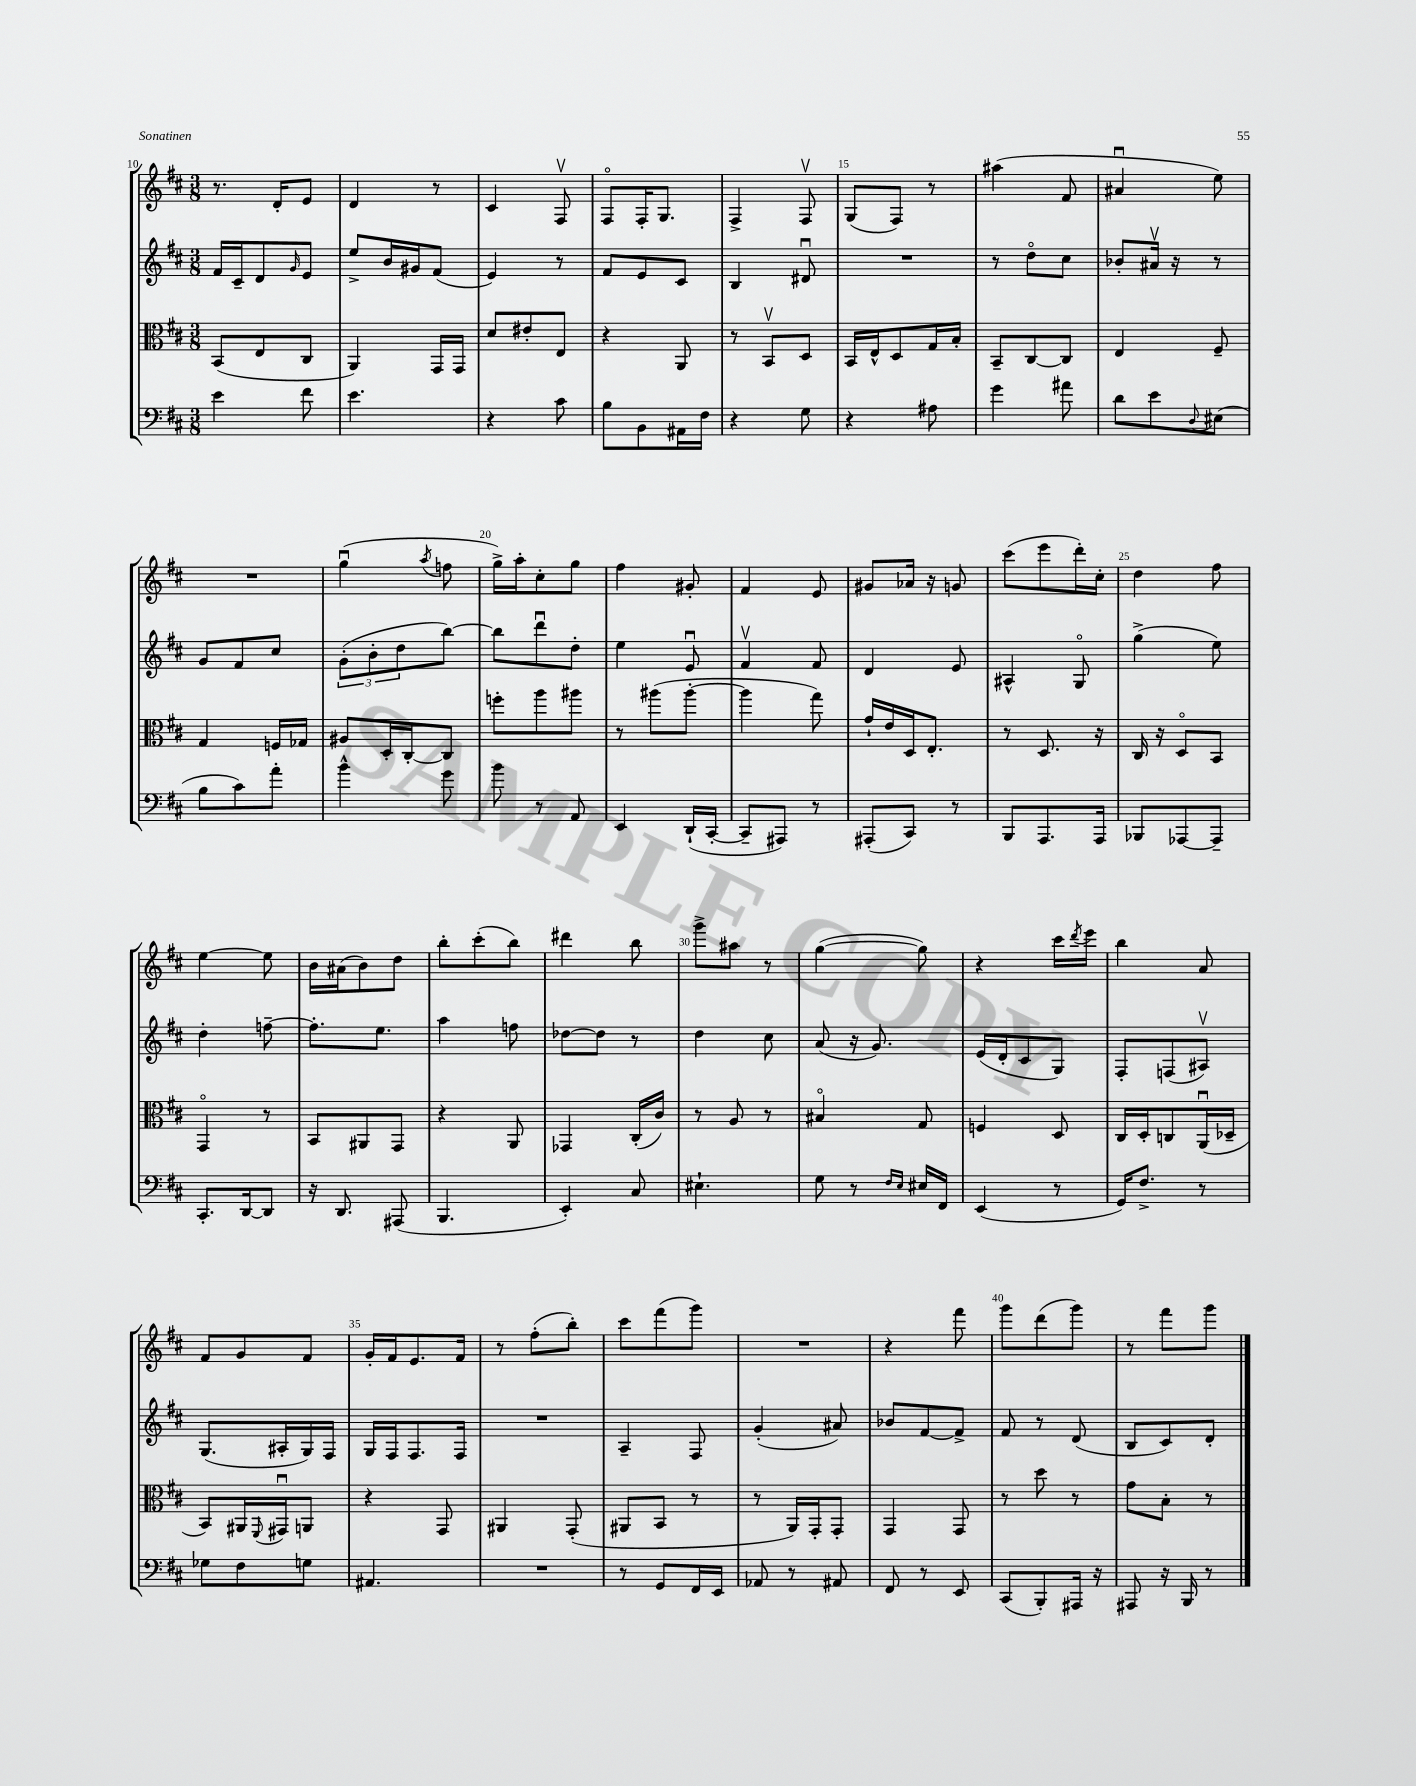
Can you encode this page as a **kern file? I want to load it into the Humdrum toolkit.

**kern	**kern	**kern	**kern
*part4	*part3	*part2	*part1
*staff4	*staff3	*staff2	*staff1
*clefF4	*clefC3	*clefG2	*clefG2
*k[f#c#]	*k[f#c#]	*k[f#c#]	*k[f#c#]
*M3/8	*M3/8	*M3/8	*M3/8
=10	=10	=10	=10
4e\	(8BB/L	16f#/LL	8.r
.	.	16c#~/J	.
.	8E/	8d/	.
.	.	.	16d'/KL
.	.	16qqg/	.
8f#\	8C#/J	8e/J	8e/J
=11	=11	=11	=11
4.e\	4AA/)	8ee^/L	4d/
.	.	16b/L	.
.	.	16g#X/J	.
.	16GG/LL	(8f#/J	8r
.	16GG/JJ	.	.
=12	=12	=12	=12
4r	8d/L	4e/)	4c#/
.	8e#X'/	.	.
8c#\	8E/J	8r	8F#v/
=13	=13	=13	=13
8B\L	4r	8f#/L	8F#/L
8BB\	.	8e/	16F#'/K
.	.	.	8.G/J
16AA#X\L	8AA/	8c#/J	.
16F#\JJ	.	.	.
=14	=14	=14	=14
4r	8r	4B/	4F#^/
.	8BBv/L	.	.
8G\	8D/J	8d#Xu/	8F#v/
=15	=15	=15	=15
4r	16BB/LL	4.r	(8G/L
.	16E^^/J	.	.
.	8D/	.	8F#/J)
8A#X\	16G/L	.	8r
.	16B'/JJ	.	.
=16	=16	=16	=16
4g\	8BB~/L	8r	(4aa#X\
.	[8C#/	8dd\L	.
8a#X\	8C#/J]	8cc#\J	8f#/
=17	=17	=17	=17
8d\L	4E/	8b-X'/L	4a#Xu/
8e\	.	16a#Xv/Jk	.
.	.	16r	.
8qqD/	.	.	.
(8E#X\J	8F#~/	8r	8ee\)
!!LO:LB:g=z
=18	=18	=18	=18
8B\L	4G/	8g/L	4.r
8c#\)	.	8f#/	.
8a'\J	16Fn/LL	8cc#/J	.
.	16G-X/JJ	.	.
=19	=19	=19	=19
4b^^\	8A#X/L	(12g'\L	(4ggu\
.	.	12b'\	.
.	16D'/L	.	.
.	.	12dd\	.
.	[16C#'/J	.	.
.	.	.	8qaa/
8g\	8C#/J]	[8bb\J)	8ffn\
=20	=20	=20	=20
8b\	8ffn'\L	8bb\L]	16gg^\LL)
.	.	.	16aa'\J
8r	8aa\	8dddu\	8cc#'\
8AA/	8aa#X\J	8dd'\J	8gg\J
=21	=21	=21	=21
4EE/	8r	4ee\	4ff#\
.	(8aa#X\L	.	.
(16DD`/LL	[8aa#'\J	8eu/	8g#X'/
[16CC#'/JJ	.	.	.
=22	=22	=22	=22
8CC#~/L]	4aa#\]	4f#v/	4f#/
8AAA#X/J)	.	.	.
8r	8gg\)	8f#/	8e/
=23	=23	=23	=23
(8AAA#X'/L	16g`/LL	4d/	8g#X/L
.	16e/	.	.
8CC#/J)	16D/J	.	16a-X/Jk
.	8.E'/J	.	16r
8r	.	8e/	8gn/
=24	=24	=24	=24
8BBB/L	8r	4A#X^^/	(8ccc#\L
8.AAA/	8.D/	.	8eee\
.	.	8G/	16ddd'\L)
16AAA/Jk	16r	.	16cc#'\JJ
=25	=25	=25	=25
8BBB-X/L	16C#/	(4gg^\	4dd\
.	16r	.	.
[8AAA-X/	8D/L	.	.
8AAA-~/J]	8BB/J	8ee\)	8ff#\
!!LO:LB:g=z
=26	=26	=26	=26
8.CC#'/L	4GG/	4dd'\	[4ee\
[16DD/k	.	.	.
8DD/J]	8r	[8ffn~\	8ee\]
=27	=27	=27	=27
16r	8BB/L	8.ff'\L]	16b\LL
8.DD/	.	.	(16a#X\J
.	8AA#X/	.	8b\)
.	.	8.ee\J	.
(8AAA#X/	8GG/J	.	8dd\J
=28	=28	=28	=28
4.BBB/	4r	4aa\	8bb'\L
.	.	.	(8ccc#'\
.	8AA/	8ffn\	8bb\J)
=29	=29	=29	=29
4EE'/)	4GG-X/	[8dd-X\L	4ddd#X\
.	.	8dd-\J]	.
8C#/	(16C#'/LL	8r	8bb\
.	16c#/JJ)	.	.
=30	=30	=30	=30
4.E#X`\	8r	4dd\	8ggg^\L
.	8A/	.	8aa#X\J
.	8r	8cc#\	8r
=31	=31	=31	=31
8G\	4B#X/	(8a/	([4gg\
8r	.	16r	.
.	.	8.g/)	.
16qqF#/LL	.	.	.
16qqE/JJ	.	.	.
16E#X/LL	8G/	.	8gg\])
16FF#/JJ	.	.	.
=32	=32	=32	=32
(4EE/	4Fn/	(16e/LL	4r
.	.	16d'/J	.
.	.	8c#/	.
8r	8D/	8G/J)	16ccc#\LL
.	.	.	8qddd/
.	.	.	16eee\JJ
=33	=33	=33	=33
16GG/KL)	16C#/LL	8F#'/L	4bb\
8.F#^/J	16D'/J	.	.
.	8Cn/	(8Fn/	.
8r	(16AAu/L	8A#Xv/J)	8a/
.	16D-X~/JJ	.	.
!!LO:LB:g=z
=34	=34	=34	=34
8G-X\L	8BB/L)	(8.G/L	8f#/L
8F#\	16AA#X/L	.	8g/
.	8qqFF#/	.	.
.	16GG#Xu/J	16A#X'/L	.
8Gn\J	8AAn/J	16G/)	8f#/J
.	.	16F#/JJ	.
=35	=35	=35	=35
4.AA#X/	4r	16G/LL	16g'/LL
.	.	16F#/J	16f#/J
.	.	8.F#/	8.e/
.	8GG/	.	.
.	.	16F#/Jk	16f#/Jk
=36	=36	=36	=36
4.r	4AA#X/	4.r	8r
.	.	.	(8ff#'\L
.	(8GG'/	.	8bb'\J)
=37	=37	=37	=37
8r	8AA#X/L	4A~/	8ccc#\L
8GG/L	8BB/J	.	(8fff#\
16FF#/L	8r	8F#/	8ggg\J)
16EE/JJ	.	.	.
=38	=38	=38	=38
8AA-X/	8r	(4g'/	4.r
8r	16AA/LL)	.	.
.	16GG'/J	.	.
8AA#X/	8GG'/J	8a#X/)	.
=39	=39	=39	=39
8FF#/	4GG/	8b-X/L	4r
8r	.	[8f#/	.
8EE/	8GG/	8f#^/J]	8fff#\
=40	=40	=40	=40
(8CC#/L	8r	8f#/	8ggg\L
8BBB'/)	8dd\	8r	(8ddd\
16AAA#X/Jk	8r	(8d/	8ggg\J)
16r	.	.	.
=41	=41	=41	=41
8AAA#X/	8g\L	8B/L	8r
16r	8B'\J	8c#/)	8fff#\L
16BBB/	.	.	.
8r	8r	8d'/J	8ggg\J
==	==	==	==
*-	*-	*-	*-
